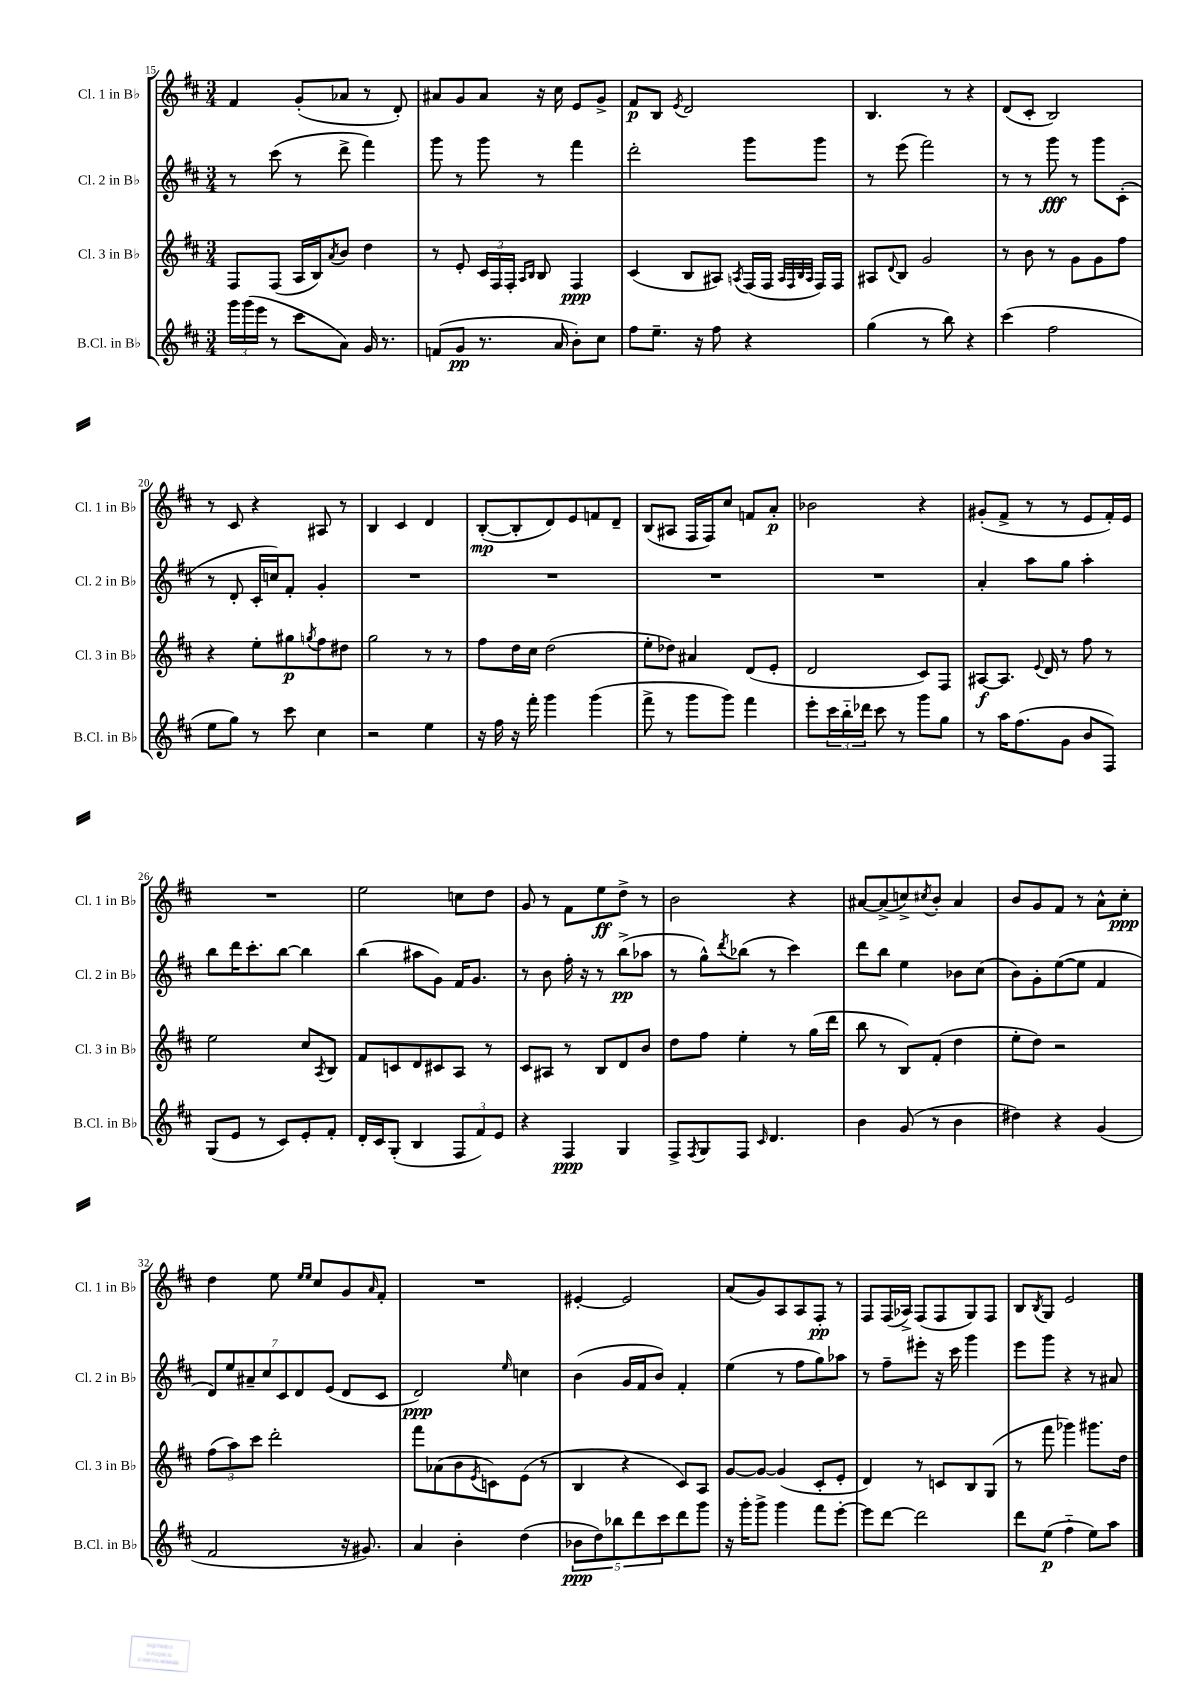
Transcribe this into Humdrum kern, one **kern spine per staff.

**kern	**dynam	**kern	**dynam	**kern	**dynam	**kern	**dynam
*part4	*part4	*part3	*part3	*part2	*part2	*part1	*part1
*staff4	*staff4	*staff3	*staff3	*staff2	*staff2	*staff1	*staff1
*I"B.Cl. in B♭	*	*I"Cl. 3 in B♭	*	*I"Cl. 2 in B♭	*	*I"Cl. 1 in B♭	*
*I'B.Cl. in B♭	*	*I'Cl. 3 in B♭	*	*I'Cl. 2 in B♭	*	*I'Cl. 1 in B♭	*
*clefG2	*	*clefG2	*	*clefG2	*	*clefG2	*
*k[f#c#]	*	*k[f#c#]	*	*k[f#c#]	*	*k[f#c#]	*
*M3/4	*	*M3/4	*	*M3/4	*	*M3/4	*
=15	=15	=15	=15	=15	=15	=15	=15
24ggg\LL	.	8F#/L	.	8r	.	4f#/	.
(24ggg\	.	.	.	.	.	.	.
24eee\JJ	.	.	.	.	.	.	.
8r	.	(8F#/J	.	(8ccc#\	.	.	.
8ccc#\L	.	16A/LL	.	8r	.	(8g'/L	.
.	.	16B/J)	.	.	.	.	.
.	.	8qa/	.	.	.	.	.
8a\J)	.	8b/J	.	8ddd^\	.	8a-X/J	.
16g/	.	4dd\	.	4fff#\)	.	8r	.
8.r	.	.	.	.	.	.	.
.	.	.	.	.	.	8d'/)	.
=16	=16	=16	=16	=16	=16	=16	=16
(8fn/L	.	8r	.	8ggg\	.	8a#X/L	.
8g/J	pp	8e'/	.	8r	.	8g/	.
8.r	.	24c#/LL	.	8ggg\	.	8a#/J	.
.	.	24F#/	.	.	.	.	.
.	.	24F#'/JJ	.	.	.	.	.
.	.	16qqA/LL	.	.	.	.	.
.	.	16qqB/JJ	.	.	.	.	.
.	.	8B/	.	8r	.	16r	.
16a/	.	.	.	.	.	16cc#\	.
8b'\L)	.	4F#/	ppp	4fff#\	.	8e/L	.
8cc#\J	.	.	.	.	.	8g^/J	.
=17	=17	=17	=17	=17	=17	=17	=17
8ff#\L	.	(4c#/	.	2ddd'\	.	8f#/L	p
8.ee~\J	.	.	.	.	.	8B/J	.
.	.	.	.	.	.	8qe/	.
.	.	8B/L	.	.	.	2d/	.
16r	.	.	.	.	.	.	.
8ff#\	.	8A#X/J)	.	.	.	.	.
.	.	8qAn/	.	.	.	.	.
4r	.	(16F#/LL	.	8ggg\L	.	.	.
.	.	16F#/JJ	.	.	.	.	.
.	.	32qqA/LLL	.	.	.	.	.
.	.	32qqF#/	.	.	.	.	.
.	.	32qqB/	.	.	.	.	.
.	.	32qqA/JJJ	.	.	.	.	.
.	.	16F#/LL)	.	8ggg\J	.	.	.
.	.	16F#/JJ	.	.	.	.	.
=18	=18	=18	=18	=18	=18	=18	=18
(4gg\	.	8A#X/L	.	8r	.	4.B/	.
.	.	8qqd/	.	.	.	.	.
.	.	8B/J	.	(8eee\	.	.	.
8r	.	2g/	.	2fff#\)	.	.	.
8bb\)	.	.	.	.	.	8r	.
4r	.	.	.	.	.	4r	.
=19	=19	=19	=19	=19	=19	=19	=19
(4ccc#\	.	8r	.	8r	.	(8d/L	.
.	.	8b\	.	8r	.	8c#'/J	.
2ff#\	.	8r	.	8ggg\	fff	2B/)	.
.	.	8g\L	.	8r	.	.	.
.	.	8g\	.	8ggg\L	.	.	.
.	.	8ff#\J	.	(8c#'\J	.	.	.
!!LO:LB:g=z
=20	=20	=20	=20	=20	=20	=20	=20
8ee\L	.	4r	.	8r	.	8r	.
8gg\J)	.	.	.	8d'/	.	8c#/	.
8r	.	8ee'\L	.	16c#'/LL	.	4r	.
.	.	.	.	16ccn/J)	.	.	.
8ccc#\	.	8gg#X\	p	8f#'/J	.	.	.
.	.	8qggn/	.	.	.	.	.
4cc#\	.	8ff#\	.	4g'/	.	8A#X/	.
.	.	8dd#X\J	.	.	.	8r	.
=21	=21	=21	=21	=21	=21	=21	=21
2r	.	2gg\	.	2.r	.	4B/	.
.	.	.	.	.	.	4c#/	.
4ee\	.	8r	.	.	.	4d/	.
.	.	8r	.	.	.	.	.
=22	=22	=22	=22	=22	=22	=22	=22
16r	.	8ff#\L	.	2.r	.	([8B'/L	mp
16ff#\	.	.	.	.	.	.	.
16r	.	16dd\L	.	.	.	8B'/]	.
16fff#'\	.	16cc#\JJ	.	.	.	.	.
4ggg\	.	(2dd\	.	.	.	8d/)	.
.	.	.	.	.	.	8e/	.
(4ggg\	.	.	.	.	.	8fn/	.
.	.	.	.	.	.	8d~/J	.
=23	=23	=23	=23	=23	=23	=23	=23
8fff#^\	.	8ee'\L	.	2.r	.	(8B/L	.
8r	.	8dd-X\J)	.	.	.	8A#X/J	.
8ggg\L	.	4a#X/	.	.	.	16F#/LL	.
.	.	.	.	.	.	16F#/J)	.
8ggg\J)	.	.	.	.	.	8cc#/J	.
4fff#\	.	(8d/L	.	.	.	8fn/L	.
.	.	8e'/J	.	.	.	8a'/J	p
=24	=24	=24	=24	=24	=24	=24	=24
8eee'\L	.	2d/	.	2.r	.	2b-X\	.
24ccc#\L	.	.	.	.	.	.	.
24bb\	.	.	.	.	.	.	.
24ddd-X\JJ	.	.	.	.	.	.	.
8ccc#\	.	.	.	.	.	.	.
8r	.	.	.	.	.	.	.
8ggg\L	.	8c#/L)	.	.	.	4r	.
8gg\J	.	8F#/J	.	.	.	.	.
=25	=25	=25	=25	=25	=25	=25	=25
8r	.	[8A#X/L	f	4a'/	.	(8g#X'/L	.
16aa\KL	.	8.A#/J]	.	.	.	8f#^/J	.
(8.ff#\	.	.	.	.	.	.	.
.	.	.	.	8aa\L	.	8r	.
.	.	8qqe/	.	.	.	.	.
.	.	16d/	.	.	.	.	.
8g\J	.	8r	.	8gg\J	.	8r	.
8b/L	.	8ff#\	.	4aa'\	.	8e/L	.
8F#/J)	.	8r	.	.	.	16f#'/L)	.
.	.	.	.	.	.	16e/JJ	.
!!LO:LB:g=z
=26	=26	=26	=26	=26	=26	=26	=26
(8G/L	.	2ee\	.	8bb\L	.	2.r	.
8e/J	.	.	.	16ddd\K	.	.	.
.	.	.	.	8.ccc#'\	.	.	.
8r	.	.	.	.	.	.	.
8c#/L)	.	.	.	[8bb\J	.	.	.
8e'/	.	8cc#/L	.	4bb\]	.	.	.
.	.	8qA/	.	.	.	.	.
8f#'/J	.	8B/J	.	.	.	.	.
=27	=27	=27	=27	=27	=27	=27	=27
16d'/LL	.	8f#/L	.	(4bb\	.	2ee\	.
16c#/J	.	.	.	.	.	.	.
(8G'/J	.	8cn/	.	.	.	.	.
4B/	.	8d/	.	8aa#X\L	.	.	.
.	.	8c#X/	.	8g\J)	.	.	.
12F#/L	.	8A/J	.	16f#/KL	.	8ccn\L	.
.	.	.	.	8.g/J	.	.	.
12f#/)	.	.	.	.	.	.	.
.	.	8r	.	.	.	8dd\J	.
12e/J	.	.	.	.	.	.	.
=28	=28	=28	=28	=28	=28	=28	=28
4r	.	8c#/L	.	8r	.	8g/	.
.	.	8A#X/J	.	8b\	.	8r	.
4F#/	ppp	8r	.	16ff#'\	.	8f#\L	.
.	.	.	.	16r	.	.	.
.	.	8B/L	.	8r	.	8ee\	ff
4G/	.	8d/	.	(8bb^\L	pp	8dd^\J	.
.	.	8b/J	.	8aa-X\J	.	8r	.
=29	=29	=29	=29	=29	=29	=29	=29
8F#^/L	.	8dd\L	.	8r	.	2b\	.
8qF#/	.	.	.	.	.	.	.
8G/	.	8ff#\J	.	8gg^^\L)	.	.	.
.	.	.	.	8qddd/	.	.	.
8F#/J	.	4ee'\	.	(8bb-X\J	.	.	.
16qqc#/	.	.	.	.	.	.	.
4.d/	.	.	.	8r	.	.	.
.	.	8r	.	4ccc#\)	.	4r	.
.	.	(16gg\LL	.	.	.	.	.
.	.	16ddd\JJ	.	.	.	.	.
=30	=30	=30	=30	=30	=30	=30	=30
4b\	.	8bb\	.	8ddd\L	.	[8a#X/L	.
.	.	8r	.	8bb\J	.	(8a#^/]	.
(8g/	.	8B/L)	.	4ee\	.	8ccn^/)	.
.	.	.	.	.	.	8qcc#X/	.
8r	.	(8f#'/J	.	.	.	8b'/J	.
4b\	.	4dd\	.	8b-X\L	.	4a#/	.
.	.	.	.	(8cc#\J	.	.	.
=31	=31	=31	=31	=31	=31	=31	=31
4dd#X\)	.	8ee'\L	.	8b\L)	.	8b/L	.
.	.	8dd\J)	.	8g'\	.	8g/	.
4r	.	2r	.	([8ee\	.	8f#/J	.
.	.	.	.	8ee\J]	.	8r	.
(4g/	.	.	.	4f#/	.	8a^^\L	.
.	.	.	.	.	.	8cc#'\J	ppp
!!LO:LB:g=z
=32	=32	=32	=32	=32	=32	=32	=32
2f#/	.	(12ff#\L	.	14d/L)	.	4dd\	.
.	.	.	.	14ee/	.	.	.
.	.	12aa\)	.	.	.	.	.
.	.	.	.	14a#X~/	.	.	.
.	.	12ccc#\J	.	.	.	.	.
.	.	.	.	14cc#/	.	.	.
.	.	2ddd'\	.	.	.	8ee\	.
.	.	.	.	14c#/	.	.	.
.	.	.	.	14d/	.	.	.
.	.	.	.	.	.	16qqee/LL	.
.	.	.	.	.	.	16qqee/JJ	.
.	.	.	.	.	.	8cc#/L	.
.	.	.	.	(14e/J	.	.	.
16r	.	.	.	8d/L	.	8g/	.
8.g#X/)	.	.	.	.	.	.	.
.	.	.	.	.	.	16qqa/	.
.	.	.	.	8c#/J	.	8f#'/J	.
=33	=33	=33	=33	=33	=33	=33	=33
4a/	.	8fff#\L	.	2d/)	ppp	2.r	.
.	.	(8a-X\	.	.	.	.	.
4b'\	.	8b\	.	.	.	.	.
.	.	8qe/	.	.	.	.	.
.	.	8cn\)	.	.	.	.	.
.	.	.	.	16qqee/	.	.	.
(4dd\	.	(8e\J	.	4ccn\	.	.	.
.	.	8r	.	.	.	.	.
=34	=34	=34	=34	=34	=34	=34	=34
10b-X\L	ppp	4B/	.	(4b\	.	[4e#X'/	.
10dd\)	.	.	.	.	.	.	.
10bb-X\	.	.	.	.	.	.	.
.	.	4r	.	16g/LL	.	2e#/]	.
10ddd\	.	.	.	.	.	.	.
.	.	.	.	16f#/J	.	.	.
.	.	.	.	8b/J)	.	.	.
10ccc#\	.	.	.	.	.	.	.
8ddd\	.	8c#/L)	.	4f#'/	.	.	.
8ggg\J	.	8A/J	.	.	.	.	.
=35	=35	=35	=35	=35	=35	=35	=35
16r	.	[8g/L	.	(4ee\	.	(8a/L	.
16ggg'\KL	.	.	.	.	.	.	.
8ggg^\J	.	8g/J_	.	.	.	8g/)	.
4ggg\	.	(4g/]	.	8r	.	8A/	.
.	.	.	.	8ff#\L	.	8A/	.
8fff#\L	.	8c#'/L	.	8gg\)	.	8F#'/J	pp
[8eee'\J	.	8e'/J	.	8aa-X\J	.	8r	.
=36	=36	=36	=36	=36	=36	=36	=36
8eee\L]	.	4d/)	.	8r	.	8F#/L	.
[8ddd\J	.	.	.	8ff#~\L	.	(16F#/L	.
.	.	.	.	.	.	16A-X^/JJ)	.
2ddd\]	.	8r	.	8eee#X'\J	.	(8F#/L	.
.	.	8cn/L	.	16r	.	8F#/	.
.	.	.	.	16ccc#\	.	.	.
.	.	8B/	.	4ggg\	.	8G/)	.
.	.	(8G/J	.	.	.	8F#/J	.
=37	=37	=37	=37	=37	=37	=37	=37
8ddd\L	.	8r	.	8eee\L	.	8B/L	.
.	.	.	.	.	.	8qB/	.
(8ee\J	p	8fff#\	.	8ggg\J	.	8G/J	.
4ff#\	.	4ggg-X\)	.	4r	.	2e/	.
8ee\L)	.	8.ggg#X\L	.	8r	.	.	.
8aa\J	.	.	.	8a#X/	.	.	.
.	.	16dd\Jk	.	.	.	.	.
==	==	==	==	==	==	==	==
*-	*-	*-	*-	*-	*-	*-	*-
